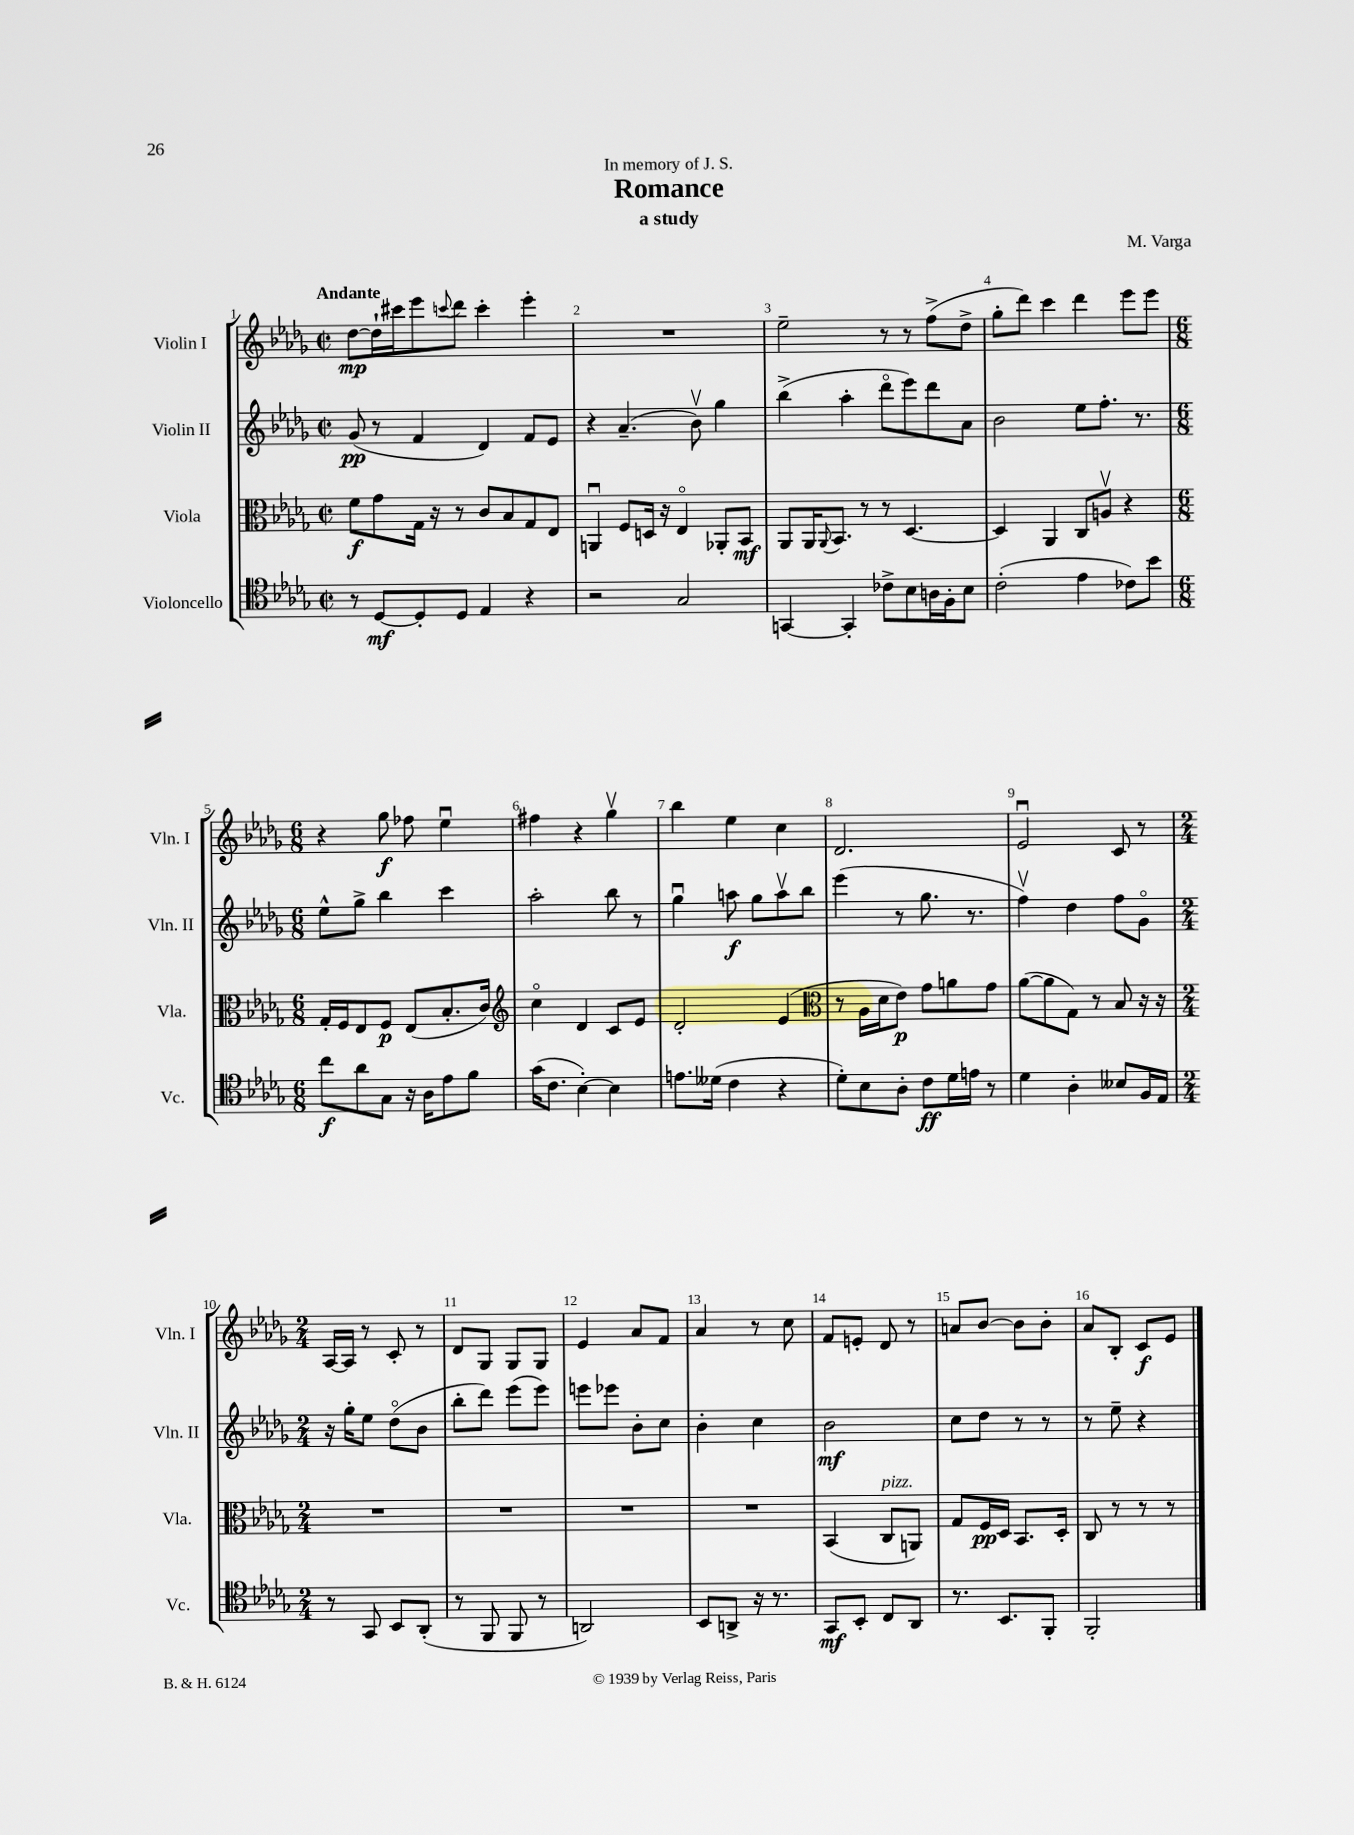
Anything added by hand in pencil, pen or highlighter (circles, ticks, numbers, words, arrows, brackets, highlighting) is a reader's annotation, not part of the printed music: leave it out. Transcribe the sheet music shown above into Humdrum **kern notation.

**kern	**dynam	**kern	**dynam	**kern	**dynam	**kern	**dynam
*part4	*part4	*part3	*part3	*part2	*part2	*part1	*part1
*staff4	*staff4	*staff3	*staff3	*staff2	*staff2	*staff1	*staff1
*I"Violoncello	*	*I"Viola	*	*I"Violin II	*	*I"Violin I	*
*I'Vc.	*	*I'Vla.	*	*I'Vln. II	*	*I'Vln. I	*
*clefC4	*	*clefC3	*	*clefG2	*	*clefG2	*
*k[b-e-a-d-g-]	*	*k[b-e-a-d-g-]	*	*k[b-e-a-d-g-]	*	*k[b-e-a-d-g-]	*
*M2/2	*	*M2/2	*	*M2/2	*	*M2/2	*
*met(c|)	*	*met(c|)	*	*met(c|)	*	*met(c|)	*
=1	=1	=1	=1	=1	=1	=1	=1
!	!	!	!	!	!	!LO:TX:a:B:t=Andante	!
8r	.	8f\L	f	(8g-/	pp	[8dd-\L	mp
[8D-/L	mf	8g-\	.	8r	.	16dd-`\L]	.
.	.	.	.	.	.	16ccc#X\J	.
8D-'/]	.	16G-\Jk	.	4f/	.	8eee-\	.
.	.	16r	.	.	.	.	.
.	.	.	.	.	.	8qqcccn/	.
8D-/J	.	8r	.	.	.	8ddd-\J	.
4E-/	.	8c/L	.	4d-/)	.	4ccc'\	.
.	.	8B-/	.	.	.	.	.
4r	.	8G-/	.	8f/L	.	4eee-'\	.
.	.	8E-/J	.	8e-/J	.	.	.
=2	=2	=2	=2	=2	=2	=2	=2
2r	.	4AAnu/	.	4r	.	1r	.
.	.	8F/L	.	(4.a-~/	.	.	.
.	.	16Dn/Jk	.	.	.	.	.
.	.	16r	.	.	.	.	.
2G-/	.	4E-/	.	.	.	.	.
.	.	.	.	8b-v\)	.	.	.
.	.	8AA-X'/L	.	4gg-\	.	.	.
.	.	8BB-/J	mf	.	.	.	.
=3	=3	=3	=3	=3	=3	=3	=3
[4GGn/	.	8AA-/L	.	(4bb-^\	.	2ee-~\	.
.	.	16AA-/K	.	.	.	.	.
.	.	8qqAA-/	.	.	.	.	.
.	.	8.BB-/J	.	.	.	.	.
4GG'/]	.	.	.	4aa-'\	.	.	.
.	.	8r	.	.	.	.	.
8c-X^\L	.	8r	.	8ddd-\L	.	8r	.
8B-\	.	[4.D-/	.	8eee-\)	.	8r	.
16An\L	.	.	.	8ddd-\	.	(8ff^\L	.
16F'\J	.	.	.	.	.	.	.
8B-\J	.	.	.	8a-\J	.	8dd-^\J	.
=4	=4	=4	=4	=4	=4	=4	=4
(2c'\	.	4D-/]	.	2b-\	.	8gg-'\L	.
.	.	.	.	.	.	8ddd-\J)	.
.	.	4AA-/	.	.	.	4ccc\	.
4e-\	.	8C/L	.	8ee-\L	.	4ddd-\	.
.	.	8Anv/J	.	8.ff'\J	.	.	.
8c-X\L)	.	4r	.	.	.	8eee-\L	.
.	.	.	.	8.r	.	.	.
8b-\J	.	.	.	.	.	8eee-\J	.
!!LO:LB:g=z
=5	=5	=5	=5	=5	=5	=5	=5
*M6/8	*	*M6/8	*	*M6/8	*	*M6/8	*
8cc\L	f	16G-'/LL	.	8ee-^^\L	.	4r	.
.	.	16F/J	.	.	.	.	.
8a-\	.	8E-/	.	8gg-^\J	.	.	.
8G-\J	.	8F/J	p	4bb-\	.	8gg-\	f
16r	.	(8E-/L	.	.	.	8ff-X\	.
16A-\KL	.	.	.	.	.	.	.
8e-\	.	8.B-'/	.	4ccc\	.	4ee-u\	.
8f\J	.	.	.	.	.	.	.
.	.	16c/Jk)	.	.	.	.	.
=6	=6	=6	=6	=6	=6	=6	=6
*	*	*clefG2	*	*	*	*	*
(16g-\KL	.	4cc\	.	2aa-'\	.	4ff#X\	.
8.c\J	.	.	.	.	.	.	.
[4B-'\)	.	4d-/	.	.	.	4r	.
4B-\]	.	8c/L	.	8bb-\	.	4gg-v\	.
.	.	8e-/J	.	8r	.	.	.
=7	=7	=7	=7	=7	=7	=7	=7
8.en\L	.	2d-'/	.	4gg-u\	.	4bb-\	.
(16d--X\Jk	.	.	.	.	.	.	.
4c\	.	.	.	8aan\	f	4ee-\	.
.	.	.	.	8gg-\L	.	.	.
4r	.	(4e-/	.	8aav\	.	4cc\	.
.	.	.	.	8bb-\J	.	.	.
=8	=8	=8	=8	=8	=8	=8	=8
*	*	*clefC3	*	*	*	*	*
8d-'\L)	.	8r	.	(4eee-\	.	2.d-/	.
8B-\	.	16A-\LL	.	.	.	.	.
.	.	16d-\J	.	.	.	.	.
8A-'\J	.	8e-\J)	p	8r	.	.	.
8c\L	ff	8g-\L	.	8.gg-\	.	.	.
16d-\L	.	8an\	.	.	.	.	.
16en\JJ	.	.	.	8.r	.	.	.
8r	.	8g-\J	.	.	.	.	.
=9	=9	=9	=9	=9	=9	=9	=9
4d-\	.	([8a-\L	.	4ffv\)	.	2e-u/	.
.	.	8a-\]	.	.	.	.	.
4A-'\	.	8G-\J)	.	4dd-\	.	.	.
.	.	8r	.	.	.	.	.
8B--X/L	.	8B-/	.	8ff\L	.	8c/	.
16F/L	.	16r	.	8g-\J	.	8r	.
16E-/JJ	.	16r	.	.	.	.	.
!!LO:LB:g=z
=10	=10	=10	=10	=10	=10	=10	=10
*M2/4	*	*M2/4	*	*M2/4	*	*M2/4	*
8r	.	2r	.	16r	.	[16A-/LL	.
.	.	.	.	16gg-'\KL	.	16A-/JJ]	.
8GG-/	.	.	.	8ee-\J	.	8r	.
8BB-/L	.	.	.	(8dd-\L	.	8c'/	.
(8AA-'/J	.	.	.	8b-\J	.	8r	.
=11	=11	=11	=11	=11	=11	=11	=11
8r	.	2r	.	8bb-'\L	.	8d-/L	.
8FF/	.	.	.	8ddd-\J)	.	8G-/J	.
8FF/	.	.	.	(8eee-\L	.	8G-/L	.
8r	.	.	.	8eee-\J)	.	8G-/J	.
=12	=12	=12	=12	=12	=12	=12	=12
2AAn/)	.	2r	.	8eeen\L	.	4e-/	.
.	.	.	.	8eee-X\J	.	.	.
.	.	.	.	8b-'\L	.	8a-/L	.
.	.	.	.	8cc\J	.	8f/J	.
=13	=13	=13	=13	=13	=13	=13	=13
8BB-/L	.	2r	.	4b-'\	.	4a-/	.
8AAn^/J	.	.	.	.	.	.	.
16r	.	.	.	4cc\	.	8r	.
8.r	.	.	.	.	.	.	.
.	.	.	.	.	.	8cc\	.
=14	=14	=14	=14	=14	=14	=14	=14
8GG-/L	mf	(4BB-/	.	2b-\	mf	8f/L	.
8BB-'/J	.	.	.	.	.	8en'/J	.
!	!	!LO:TX:a:i:t=pizz.	!	!	!	!	!
8C/L	.	8C/L	.	.	.	8d-/	.
8AA-/J	.	8AAn/J)	.	.	.	8r	.
=15	=15	=15	=15	=15	=15	=15	=15
8.r	.	8G-/L	.	8cc\L	.	8an/L	.
.	.	16F/L	pp	8dd-\J	.	[8b-/J	.
8.BB-/L	.	16D-/JJ	.	.	.	.	.
.	.	8.BB-/L	.	8r	.	8b-\L]	.
8FF'/J	.	.	.	8r	.	8b-'\J	.
.	.	16D-'/Jk	.	.	.	.	.
=16	=16	=16	=16	=16	=16	=16	=16
2FF'/	.	8C/	.	8r	.	8a-/L	.
.	.	8r	.	8ee-~\	.	8B-'/J	.
.	.	8r	.	4r	.	8c/L	f
.	.	8r	.	.	.	8e-/J	.
==	==	==	==	==	==	==	==
*-	*-	*-	*-	*-	*-	*-	*-
